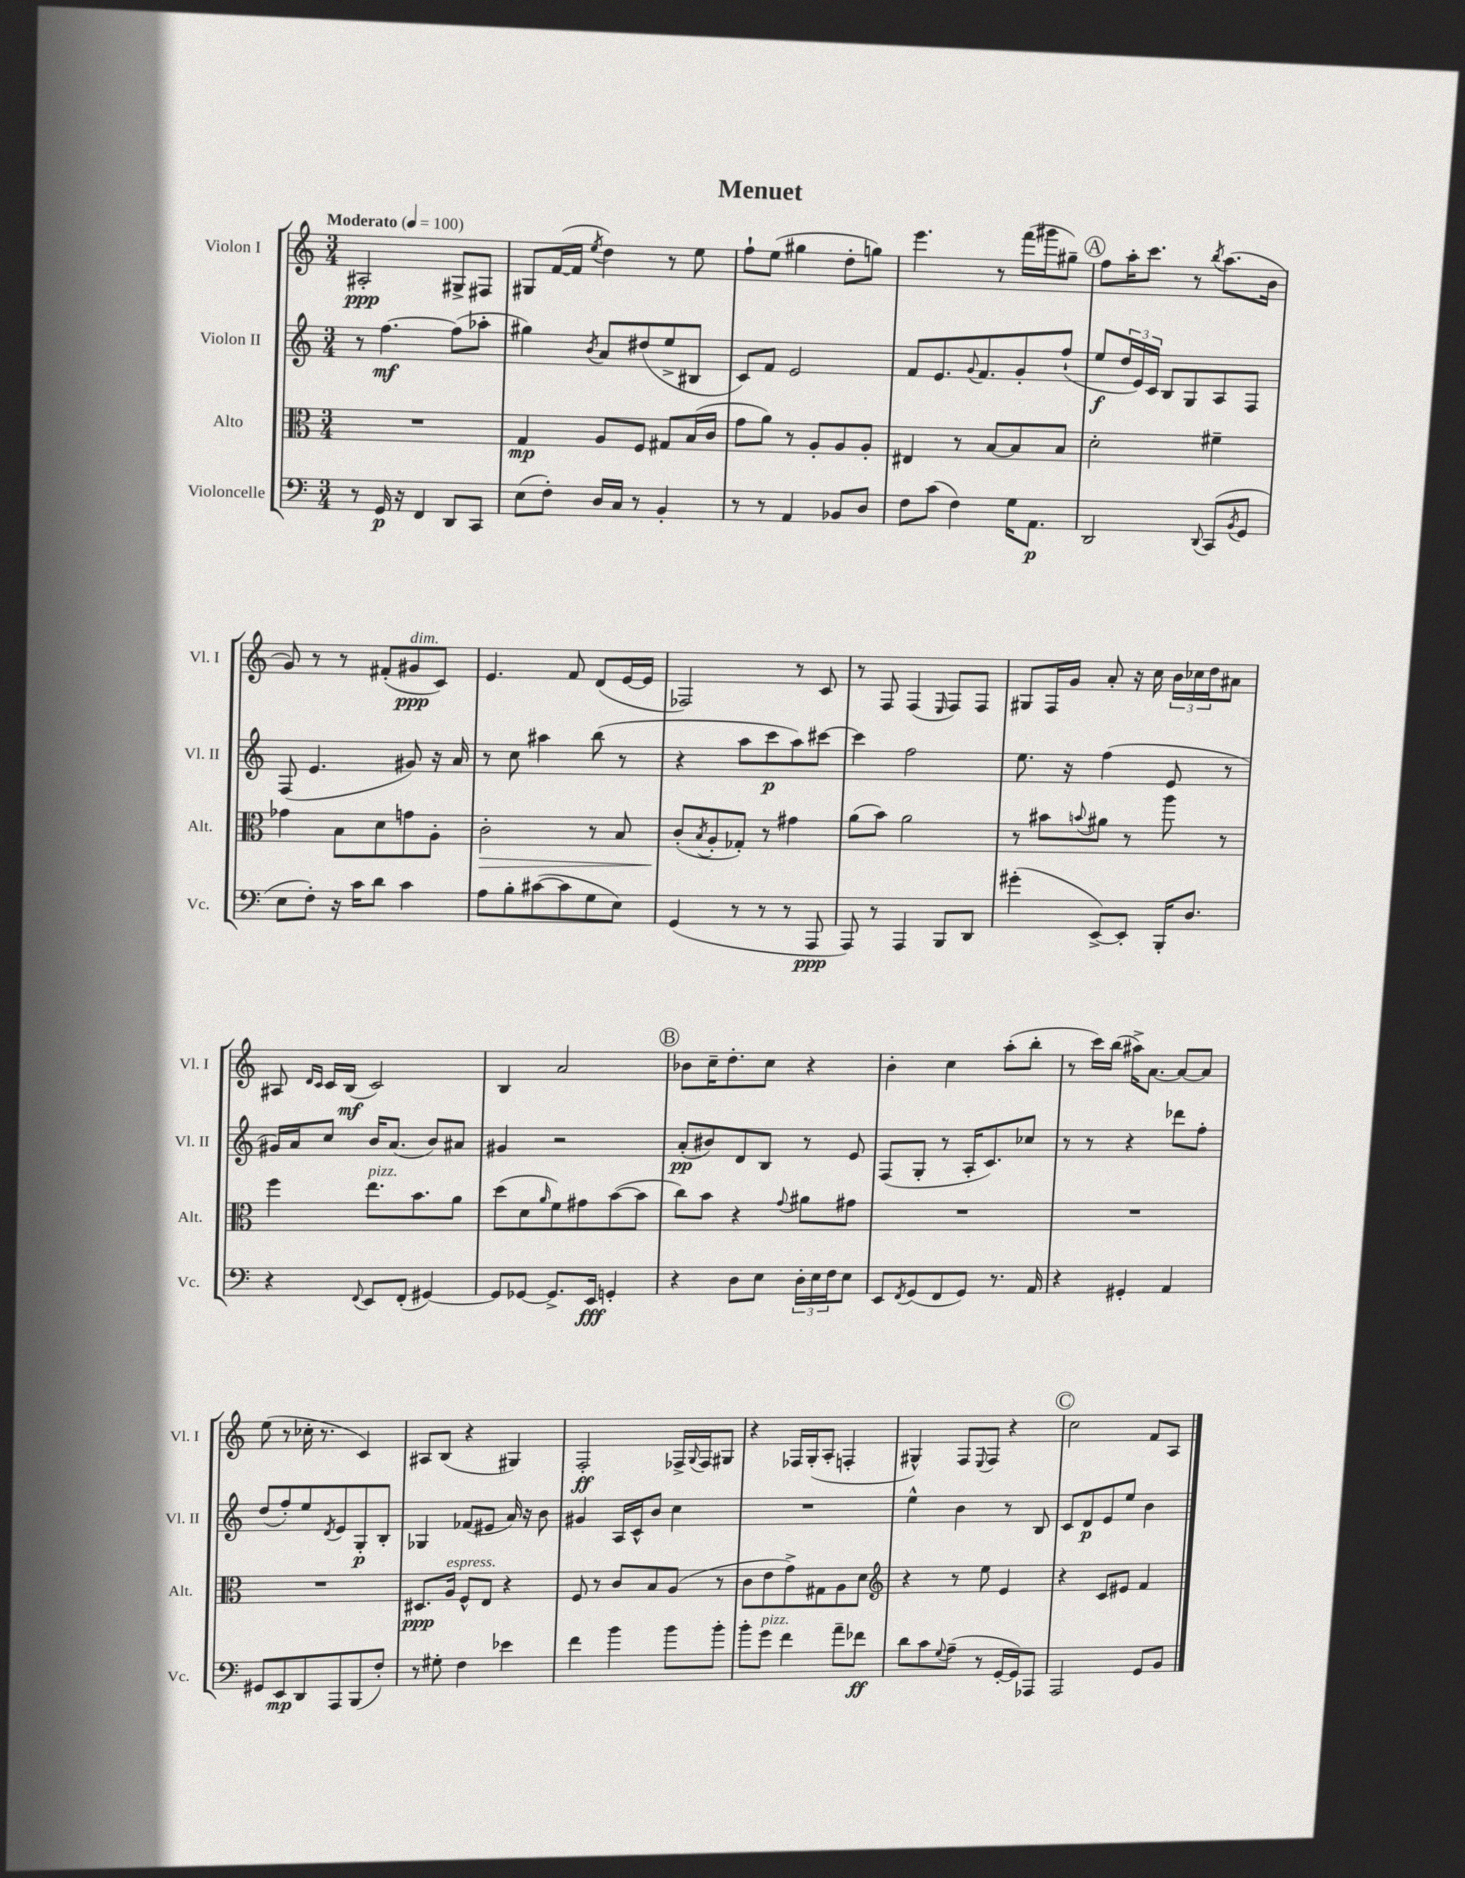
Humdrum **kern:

**kern	**kern	**kern	**kern
*staff4	*staff3	*staff2	*staff1
*clefF4	*clefC3	*clefG2	*clefG2
*k[]	*k[]	*k[]	*k[]
*M3/4	*M3/4	*M3/4	*M3/4
*MM100	*MM100	*MM100	*MM100
8r	2.r	8r	2A#'
16GG	.	[4.ff	.
16r	.	.	.
4FF	.	.	.
8DD	.	(8ff]	8G#^
8CC	.	8aa-'	8F#
=	=	=	=
(8E	4G	4gg#)	8G#
8F')	.	.	([16f
.	.	.	16f]
.	.	8qb	8qee
16D	8A	8a	4dd)
16C	.	.	.
8r	8F	(8dd#	.
4BB'	8G#	8ee^	8r
.	(16B	8B#	8ee
.	16c	.	.
=	=	=	=
8r	8g	8c)	8ff`
8r	8a)	8f	(8ee
4AA	8r	2e	4gg#
.	8A'	.	.
8BB-	8A	.	8dd'
8D	8A'	.	8gg)
=	=	=	=
8F	4E#	8f	4.eee
(8c	.	8.e	.
4F)	8r	.	.
.	.	8qqg	.
.	.	8.f	.
.	[8B	.	8r
16G	8B]	8g'	(16fff
8.AA	.	.	16ggg#
.	8B	(8ff`	8gg#~)
=	=	=	=
2DD	2d'	8ee	8ff
.	.	24dd	16aa'
.	.	24e)	.
.	.	.	8.ccc
.	.	24c	.
.	.	8B	.
.	.	8G	8r
8qqDD	.	.	8qbb
(8CC	4f#~	8A	(8.aa
8qBB	.	.	.
8GG	.	8F	.
.	.	.	16b
=	=	=	=
8E	4g-	(8F	8g)
8F')	.	4.e	8r
16r	8B	.	8r
16c	.	.	.
8d	8d	.	(8f#'
4c	8g	8g#)	8g#
.	8A'	16r	8c)
.	.	16a	.
=	=	=	=
8A	2c'	8r	4.e
8B'	.	8cc	.
([8c#	.	4aa#	.
8c#]	.	.	8f
8G	8r	(8bb	(8d
8E)	8B	8r	[16e
.	.	.	16e]
=	=	=	=
(4GG	(8c'	4r	2F-)
.	8qB	.	.
.	8A'	.	.
8r	8G-')	8aa	.
8r	8r	8ccc	.
8r	4g#	8aa)	8r
8AAA	.	[8ccc#	8c
=	=	=	=
8AAA)	(8a	4ccc#]	8r
8r	8b)	.	8F
4AAA	2a	2ff	(4F
.	.	.	16qqE
8BBB	.	.	8F)
8DD	.	.	8F
=	=	=	=
(4g#'	8r	8.ee	8G#
.	8b#	.	16F
.	.	16r	16g
.	8qqb	.	.
[8EE^)	8a#	(4ff	8a'
8EE']	8r	.	16r
.	.	.	16cc
16BBB'	8aa	8e	24b
.	.	.	24cc-
8.D	.	.	.
.	.	.	24dd
.	8r	8r	8a#
=	=	=	=
4r	4ff	16g#)	8A#
.	.	16a	.
.	.	.	16qqd
.	.	.	16qqc
.	.	8cc	16c
.	.	.	(16B
8qqFF	.	.	.
8EE	8.ee	16b	2c)
.	.	(8.a	.
(8FF'	.	.	.
.	8.b	.	.
[4GG#)	.	8b)	.
.	8a	8a#	.
=	=	=	=
8GG#]	(8dd	4g#	4B
[8GG-	8d	.	.
.	16qqa	.	.
8.GG-^]	8f)	2r	2a
.	8g#	.	.
16EE	.	.	.
4GG'	([8b	.	.
.	8b]	.	.
=	=	=	=
4r	8cc)	(8a'	8b-
.	8b	8b#)	16cc~
.	.	.	8.dd'
8D	4r	8d	.
8E	.	8B	8cc
.	8qqg	.	.
24D'	8a#	8r	4r
24E	.	.	.
24F	.	.	.
8E	8g#	8e	.
=	=	=	=
8EE	2.r	(8F	4b'
8qFF	.	.	.
(8GG	.	8G'	.
8FF	.	8r	4cc
8GG)	.	16A'	.
.	.	8.c)	.
8.r	.	.	(8aa'
.	.	8cc-	8bb'
16AA	.	.	.
=	=	=	=
4r	2.r	8r	8r
.	.	8r	16ccc)
.	.	.	(16bb
4GG#'	.	4r	16aa#^)
.	.	.	[8.a
4AA	.	8ddd-	8a_
.	.	8ff'	8a]
=	=	=	=
8GG#	2.r	(8dd	(8ee
8EE	.	8ff')	8r
8DD	.	8ee	16cc-'
.	.	.	8.r
.	.	8qd	.
8AAA	.	8e	.
(8BBB	.	8G'	4c)
8F')	.	8B'	.
=	=	=	=
8r	8.D#	4G-	8A#
8G#'	.	.	(8B
.	16A	.	.
4F	8F^^	(8f-	4r
.	8E	8e#	.
4e-	4r	16a)	4G#)
.	.	16r	.
.	.	8b	.
=	=	=	=
4f	8F	4g#	2F'
.	8r	.	.
4b	8c	16A	.
.	.	16c^^	.
.	8B	8b	.
8b	(8A	4cc	16F-^
.	.	.	8qqG
.	.	.	16F-
8b'	8r	.	8G#
=	=	=	=
8b'	8c	2.r	4r
8g	8e	.	.
4f	8g^)	.	16F-
.	.	.	(16G'
.	8G#	.	8A'
8a~	8A	.	4F'
8f-	8d	.	.
=	=	=	=
*	*clefG2	*	*
8d	4r	4ee^^	4G#^^)
8c	.	.	.
8qqG	.	.	.
(8A~	8r	4b	8F
.	.	.	8qqE
8r	8ee	.	8F
[16GG'	4e	8r	4r
16GG])	.	.	.
8AAA-	.	8B	.
=	=	=	=
2AAA	4r	8c	2cc
.	.	8d	.
.	8c	8e	.
.	8e#	8ee	.
8GG	4f	4b	8f
8BB	.	.	8A
==	==	==	==
*-	*-	*-	*-
